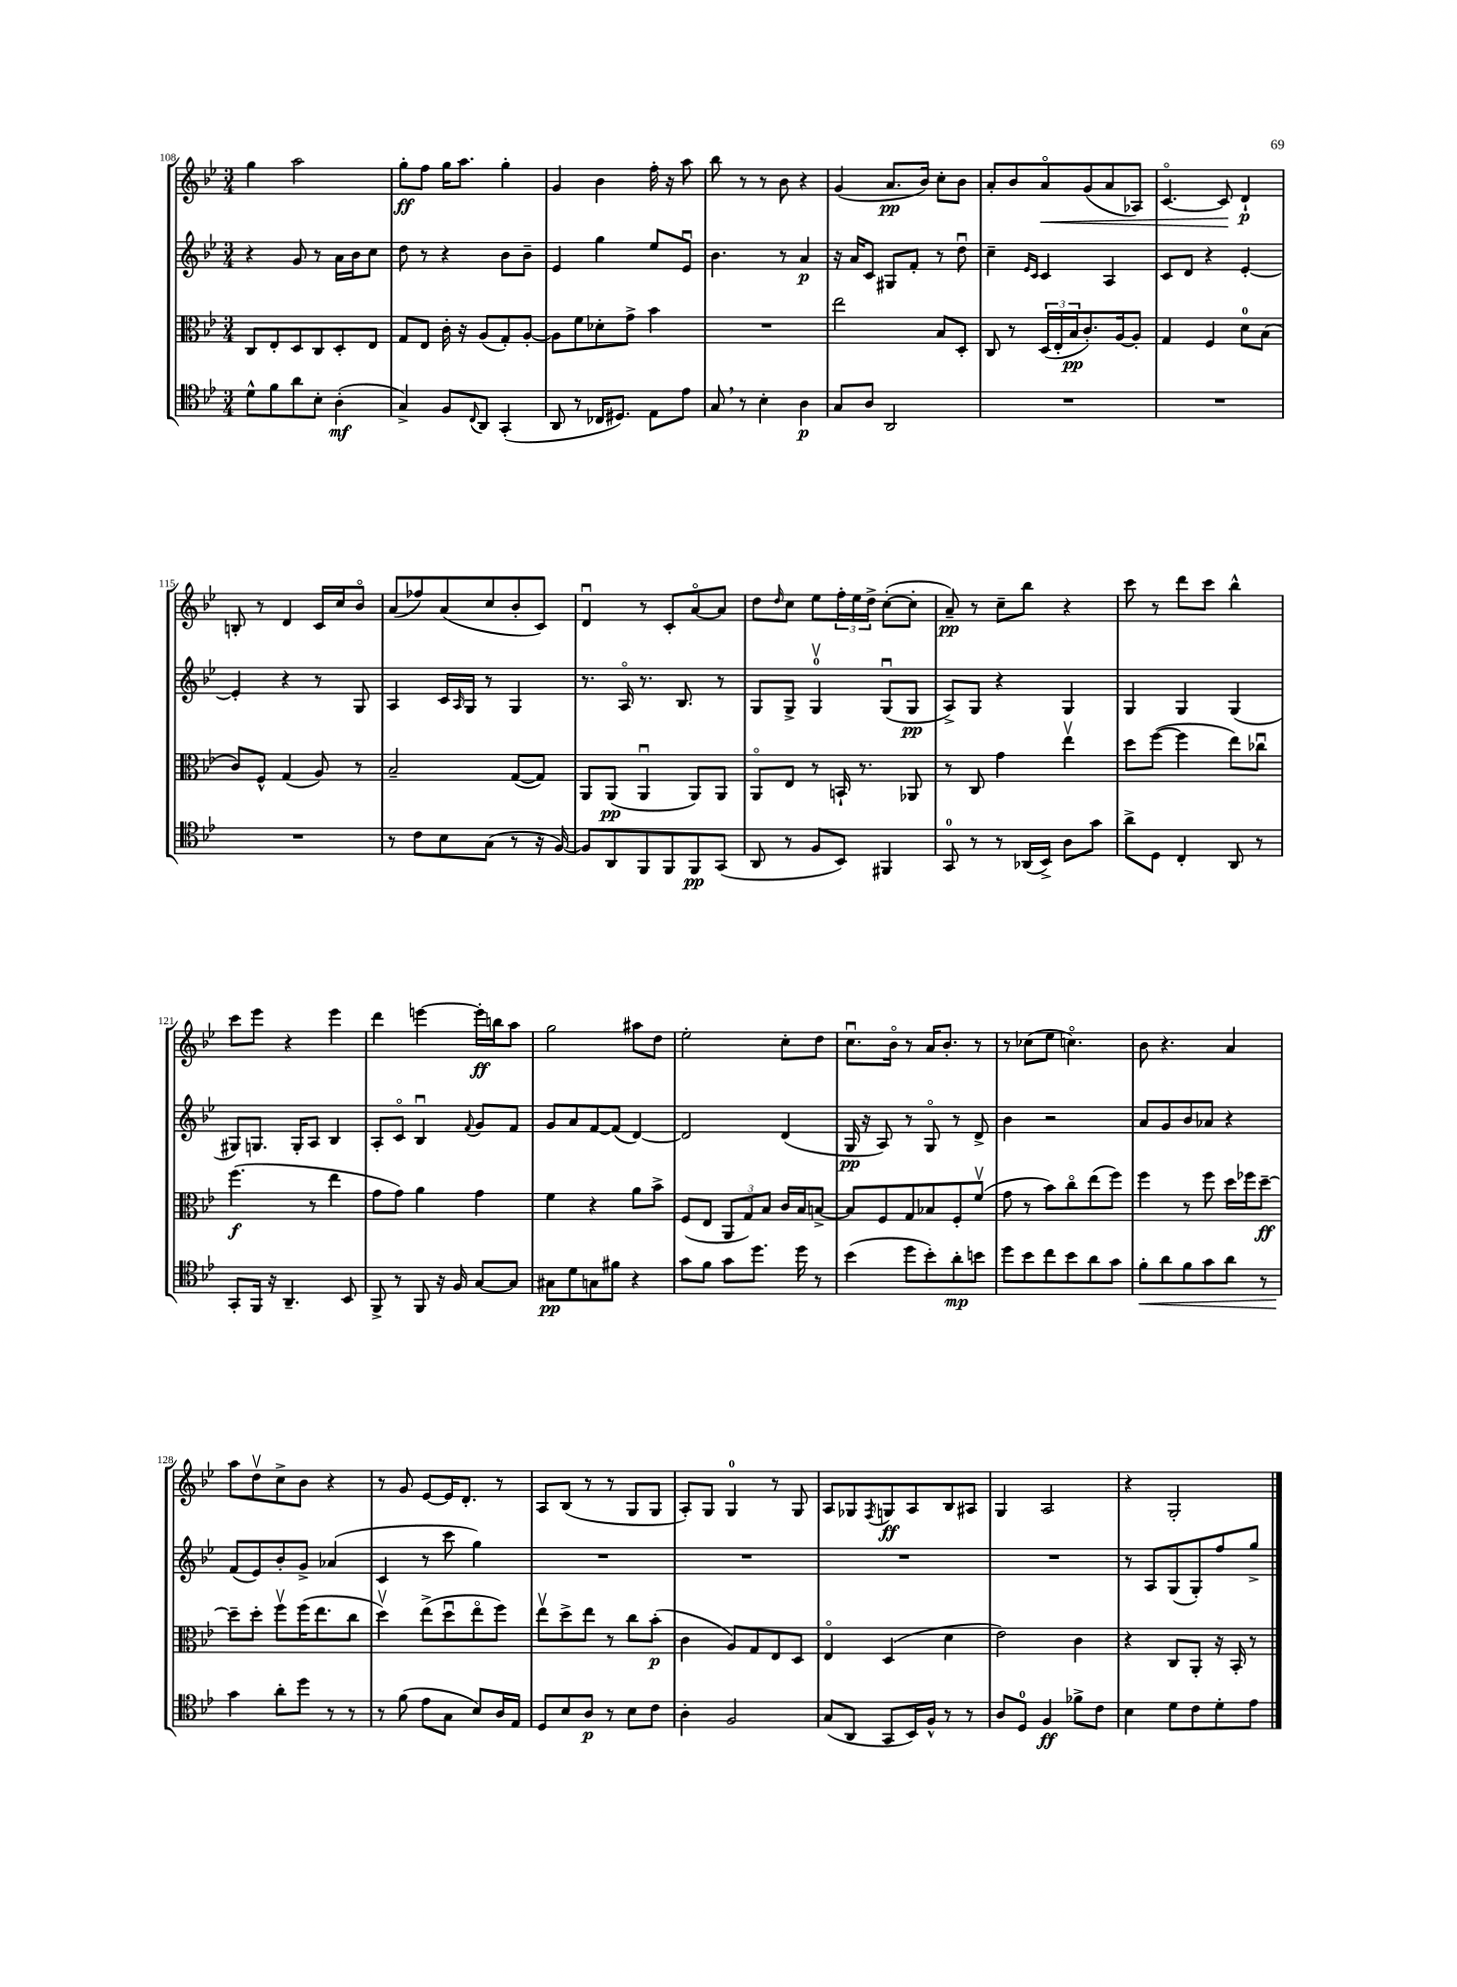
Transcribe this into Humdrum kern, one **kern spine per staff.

**kern	**kern	**kern	**kern
*staff4	*staff3	*staff2	*staff1
*clefC4	*clefC3	*clefG2	*clefG2
*k[b-e-]	*k[b-e-]	*k[b-e-]	*k[b-e-]
*M3/4	*M3/4	*M3/4	*M3/4
8d^^\L	8C/L	4r	4gg\
8f\	8E-'/	.	.
8a\	8D/	8g/	2aa\
8B-'\J	8C/	8r	.
(4A'\	8D'/	16a\LL	.
.	.	16b-\J	.
.	8E-/J	8cc\J	.
=	=	=	=
4G^/)	8G/L	8dd\	8gg'\L
.	8E-/J	8r	8ff\J
8F/L	16c'\	4r	16gg\LK
.	16r	.	8.aa\J
8qqC/	.	.	.
8AA/J	(8A/L	.	.
(4GG'/	8G'/)	8b-\L	4gg'\
.	[8A'/J	8b-~\J	.
=	=	=	=
8AA/	8A\]L	4e-/	4g/
8r	8f\	.	.
16C-/LK	8d-'\	4gg\	4b-\
8.D#/J)	.	.	.
.	8g^\J	.	.
8E-\L	4b-\	8ee-/L	16ff'\
.	.	.	16r
8e-\J	.	8e-u/J	8aa\
=	=	=	=
8G/	2.r	4.b-\	8bb-\
8r	.	.	8r
4B-'\	.	.	8r
.	.	8r	8b-\
4A\	.	4a/	4r
=	=	=	=
8G/L	2ee-\	16r	(4g/
.	.	16a/LK	.
8A/J	.	8c/J	.
2AA/	.	8G#/L	8.a/L
.	.	8f'/J	.
.	.	.	16b-/Jk)
.	8B-/L	8r	8cc'\L
.	8D'/J	8ddu\	8b-\J
=	=	=	=
2.r	8C/	4cc~\	8a'/L
.	8r	.	8b-/
.	.	16qqe-/LL	.
.	.	16qqc/JJ	.
.	(24D/LL	4c/	8ao/
.	24E-'/	.	.
.	24B-/J	.	.
.	8.c'/)	.	(8g/
.	.	4A/	8a/
.	[16A/k	.	.
.	8A'/]J	.	8A-/J)
=	=	=	=
2.r	4G/	8c/L	[4.co/
.	.	8d/J	.
.	4F/	4r	.
.	.	.	8c/]
.	8d\L	[4e-'/	4d`/
.	(8B-\J	.	.
=	=	=	=
2.r	8c/L)	4e-'/]	8B'/
.	8F^^/J	.	8r
.	(4G/	4r	4d/
.	8A/)	8r	16c/LL
.	.	.	16cc/J
.	8r	8G/	8b-o/J
=	=	=	=
8r	2B-~/	4A/	(8a/L
8c\L	.	.	8ff-/)
8B-\	.	16c/LL	(8a/
.	.	16qqA/	.
.	.	16G/JJ	.
(8G\J	.	8r	8cc/
8r	([8G/L	4G/	8b-'/
16r	8G/]J)	.	8c/J)
[16F/)	.	.	.
=	=	=	=
8F/]L	8AA/L	8.r	4du/
8AA/	(8AA/J	.	.
.	.	16Ao/	.
8FF/	4AAu/	8.r	8r
8FF/	.	.	8c'/L
.	.	8.B-/	.
8FF/	8AA/L)	.	[8ao/
(8GG/J	8AA/J	8r	8a/]J
=	=	=	=
8AA/	8AAo/L	8G/L	8dd\L
.	.	.	16qqdd/
8r	8E-/J	8G^/J	8cc\J
8F/L	8r	4Gv/	8ee-\L
8BB-/J)	16BB`/	.	24ff'\L
.	.	.	24ee-\
.	8.r	.	.
.	.	.	24dd^\JJ
4FF#/	.	(8Gu/L	([8cc'\L
.	8AA-/	8G/J	8cc'\]J
=	=	=	=
8GG/	8r	8A^/L)	8a~/)
8r	8C/	8G/J	8r
8r	4g\	4r	8cc~\L
(16AA-/LL	.	.	8bb-\J
16BB-^/JJ)	.	.	.
8A\L	4ee-v\	4G/	4r
8g\J	.	.	.
=	=	=	=
8a^\L	8dd\L	4G/	8ccc\
8D\J	([8ff\J	.	8r
4C'/	4ff\]	4G/	8ddd\L
.	.	.	8ccc\J
8AA/	8ee-\L)	(4G/	4bb-^^\
8r	8cc-u\J	.	.
=	=	=	=
8GG'/L	(4.ff\	8G#/L)	8ccc\L
16FF/Jk	.	8.G/J	8eee-\J
16r	.	.	.
4.AA~/	.	.	4r
.	.	16G'/LK	.
.	8r	8A/J	.
.	4ee-\	4B-/	4eee-\
8BB-/	.	.	.
=	=	=	=
8FF^/	8g\L	8A'/L	4ddd\
8r	8g\J)	8co/J	.
8FF/	4a\	4B-u/	[4eee\
16r	.	.	.
16F/	.	.	.
.	.	8qqf/	.
[8G/L	4g\	8g/L	16eee'\]LL
.	.	.	16bb\J
8G/]J	.	8f/J	8aa\J
=	=	=	=
8G#\L	4f\	8g/L	2gg\
8d\	.	8a/	.
8G\	4r	[8f/	.
8f#\J	.	(8f/]J	.
4r	8a\L	[4d/)	8aa#\L
.	8b-^\J	.	8dd\J
=	=	=	=
8g\L	(8F/L	2d/]	2ee-'\
8f\J	8E-/J	.	.
8g\L	12AA/L	.	.
.	12G/)	.	.
8.dd\J	.	.	.
.	12B-/J	.	.
.	16c/LL	(4d/	8cc'\L
16dd\	16B-/J	.	.
8r	[8B^/J	.	8dd\J
=	=	=	=
(4b-\	8B/]L	16G/	8.ccu\L
.	.	16r	.
.	8F/	8A/)	.
.	.	.	16b-o\Jk
8dd\L	8G/	8r	8r
8b-'\)	8B-/	8Go/	16a/LK
.	.	.	8.b-'/J
8a'\	8F'/	8r	.
8b\J	(8fv/J	8d^/	8r
=	=	=	=
8dd\L	8g\	4b-\	8r
8b-\	8r	.	(8cc-\L
8cc\	8b-\L)	2r	8ee-\J
8b-\	8cco\	.	4.cco\)
8a\	(8ee-\	.	.
8g\J	8ff\J)	.	.
=	=	=	=
8f'\L	4ff\	8a/L	8b-\
8a\	.	8g/	4.r
8f\	8r	8b-/	.
8g\	8ff\	8a-/J	.
8a\J	16dd\LL	4r	4a/
.	16ff-\J	.	.
8r	[8dd~\J	.	.
=	=	=	=
4g\	8dd~\]L	(8f/L	8aa\L
.	8dd'\J	8e-/)	8ddv\
8a'\L	8ffv\L	8b-'/	8cc^\
8dd\J	(16ff\K	8g^/J	8b-\J
.	8.ee-\	.	.
8r	.	(4a-/	4r
8r	8cc\J	.	.
=	=	=	=
8r	4ddv\)	4c/	8r
(8f\	.	.	8g/
8e-\L	(8ee-^\L	8r	[8e-/L
8G\J	8ddu\	8ccc\	16e-/]K
.	.	.	8.d'/J
8B-/L)	8ee-o\	4gg\)	.
16A/L	8ff\J)	.	8r
16E-/JJ	.	.	.
=	=	=	=
8D/L	8ee-v\L	2.r	8A/L
8B-/	8dd^\	.	(8B-/J
8A/J	8ee-\J	.	8r
8r	8r	.	8r
8B-\L	8cc\L	.	8G/L
8c\J	(8b-'\J	.	8G/J
=	=	=	=
4A'\	4c\	2.r	8A'/L)
.	.	.	8G/J
2F/	8A/L)	.	4G/
.	8G/	.	.
.	8E-/	.	8r
.	8D/J	.	8G/
=	=	=	=
(8G/L	4E-o/	2.r	8A/L
8AA/J	.	.	8G-/
.	.	.	8qF/
8GG/L	(4D/	.	8G/
16BB-/L)	.	.	8A/
16F^^/JJ	.	.	.
8r	4d\	.	8B-/
8r	.	.	8A#/J
=	=	=	=
8A/L	2e-\)	2.r	4G/
8D/J	.	.	.
4F/	.	.	2A/
8f-^\L	4c\	.	.
8c\J	.	.	.
=	=	=	=
4B-\	4r	8r	4r
.	.	8A/L	.
8d\L	8C/L	(8G/	2G'/
8c\	8AA'/J	8G'/)	.
8d'\	16r	8ff/	.
.	16BB-'/	.	.
8e-\J	8r	8gg^/J	.
==	==	==	==
*-	*-	*-	*-
